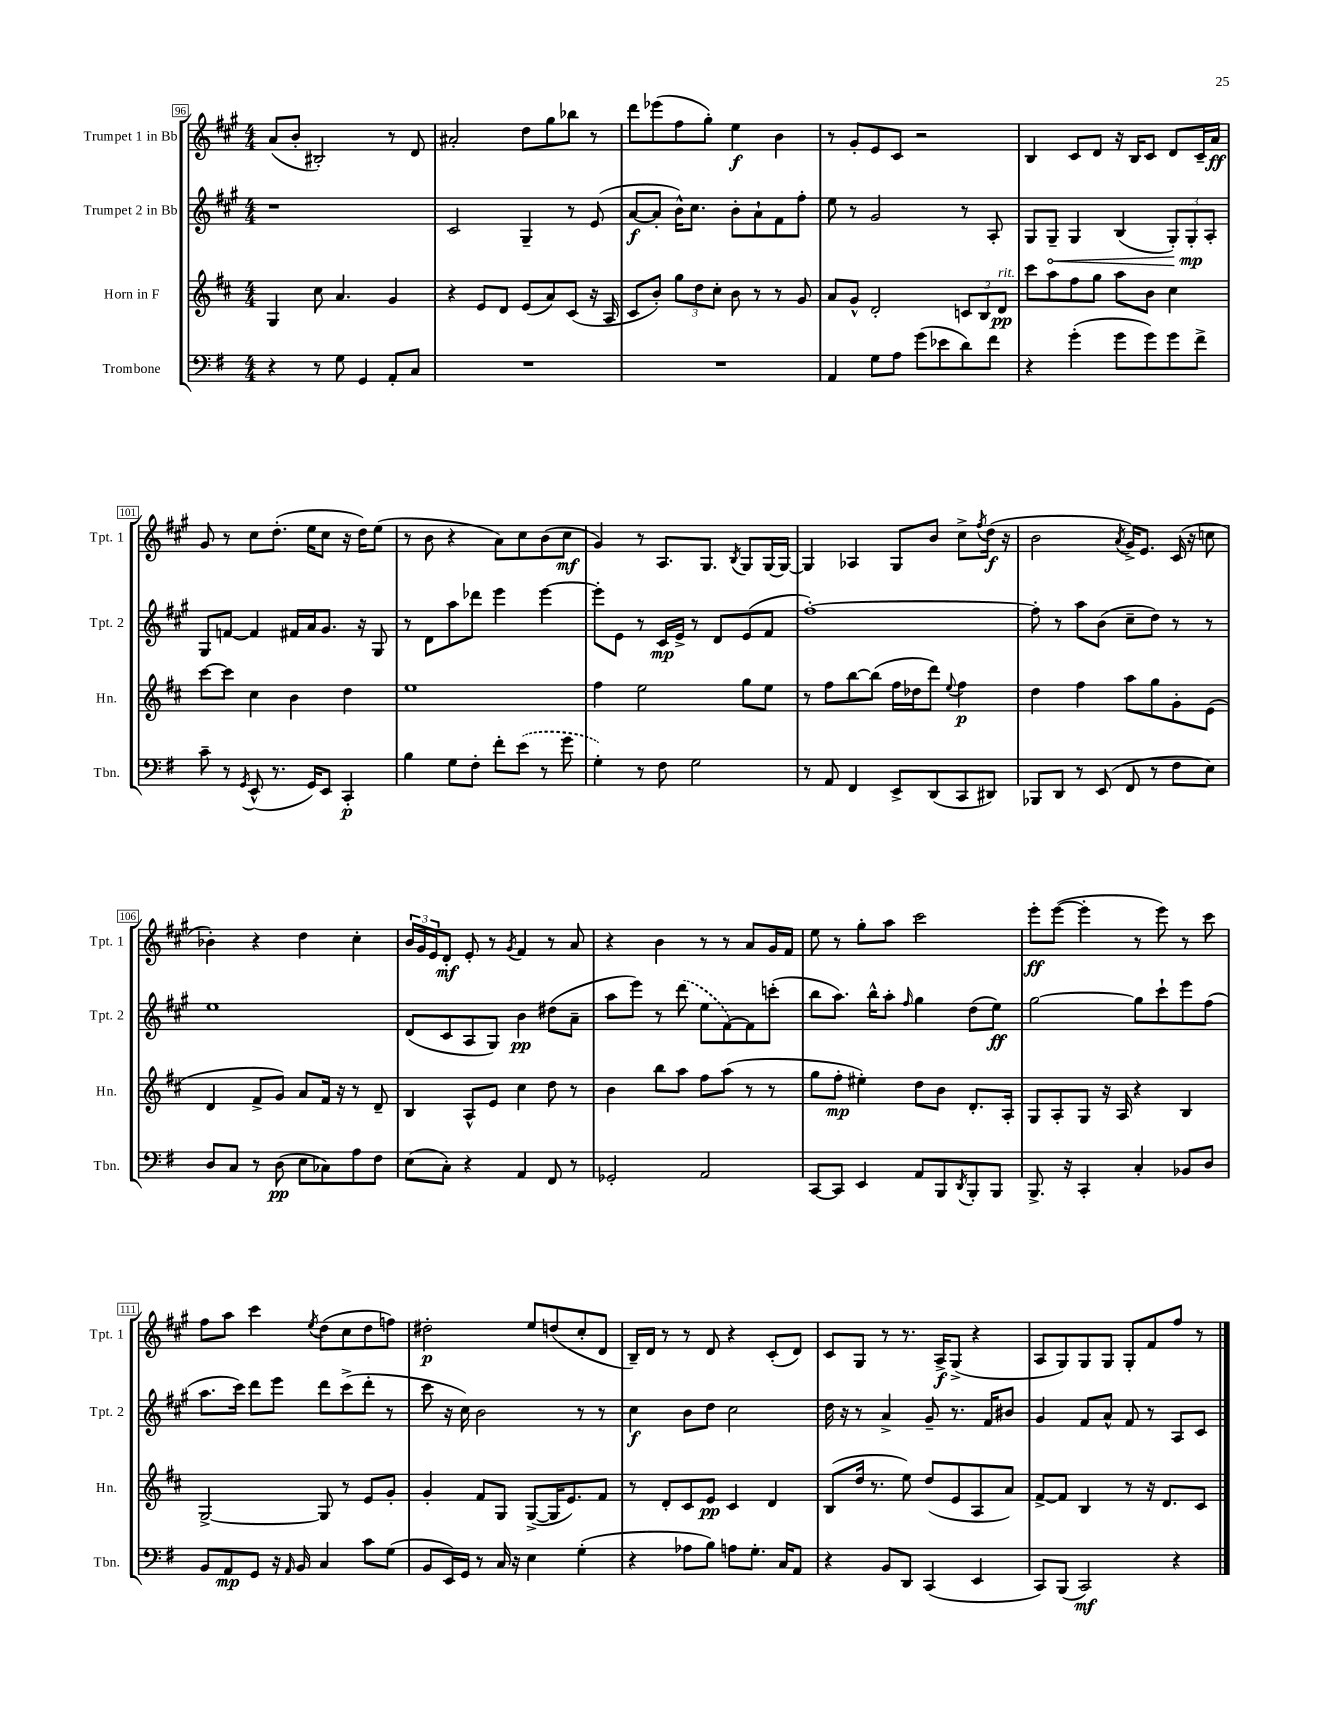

**kern	**kern	**kern	**kern
*staff4	*staff3	*staff2	*staff1
*clefF4	*clefG2	*clefG2	*clefG2
*k[f#]	*k[f#c#]	*k[f#c#g#]	*k[f#c#g#]
*M4/4	*M4/4	*M4/4	*M4/4
4r	4G	1r	(8a
.	.	.	8b'
8r	8cc#	.	2B#')
8G	4.a	.	.
4GG	.	.	.
8AA'	4g	.	8r
8C	.	.	8d
=	=	=	=
1r	4r	2c#	2a#'
.	8e	.	.
.	8d	.	.
.	(8e	4G#~	8dd
.	8a)	.	8gg#
.	(8c#	8r	8bb-
.	16r	(8e	8r
.	16A	.	.
=	=	=	=
1r	8c#	[8a	8ddd
.	8b')	8a']	(8eee-
.	12gg	16b^^)	8ff#
.	.	8.cc#	.
.	12dd	.	.
.	.	.	8gg#')
.	12cc#'	.	.
.	8b	8b'	4ee
.	8r	8a`	.
.	8r	8f#	4b
.	8g	8ff#'	.
=	=	=	=
4AA	8a	8ee	8r
.	8g^^	8r	8g#'
8G	2d'	2g#	8e
8A	.	.	8c#
(8g	.	.	2r
8e-	.	.	.
8d)	12c	8r	.
.	12B	.	.
8f#	.	8A'	.
.	12d	.	.
=	=	=	=
4r	8ccc#	8G#	4B
.	8aa	8G#~	.
(4g'	8ff#	4G#	8c#
.	8gg	.	8d
8g	8aa	(4B	16r
.	.	.	16B
8g)	8b	.	8c#
8g	4cc#	12G#')	8d
.	.	12G#'	.
8f#^	.	.	16c#~
.	.	12A'	.
.	.	.	16a
=	=	=	=
8c~	[8ccc#	8G#	8g#
8r	8ccc#]	[8f	8r
8qGG	.	.	.
(8EE^^	4cc#	4f]	8cc#
8.r	.	.	(8.dd'
.	4b	16f#	.
16GG)	.	16a	16ee
8EE	.	8.g#	8cc#
4CC'	4dd	.	16r
.	.	16r	16dd)
.	.	8G#	(8ee
=	=	=	=
4B	1ee	8r	8r
.	.	8d	8b
8G	.	8aa	4r
8F#'	.	8ddd-	.
8f#'	.	4eee	8a)
(8e	.	.	8cc#
8r	.	[4eee	(8b
8g	.	.	8cc#
=	=	=	=
4G')	4ff#	8eee']	4g#)
.	.	8e	.
8r	2ee	8r	8r
8F#	.	16c#	8.A
.	.	16e^	.
2G	.	8r	.
.	.	.	8.G#
.	.	8d	.
.	.	.	8qB
.	8gg	(8e	8G#
.	8ee	8f#	[16G#
.	.	.	16G#_
=	=	=	=
8r	8r	[1ff#')	4G#]
8AA	8ff#	.	.
4FF#	[8bb	.	4A-
.	(8bb]	.	.
8EE^	16ff#	.	8G#
.	16dd-	.	.
(8DD	8ddd)	.	8b
.	8qqee	.	.
8CC	4ff#	.	8cc#^
.	.	.	8qff#
8DD#)	.	.	(16dd
.	.	.	16r
=	=	=	=
8BBB-	4dd	8ff#']	2b
8DD	.	8r	.
8r	4ff#	8aa	.
(8EE	.	(8b	.
.	.	.	8qa
8FF#	8aa	8cc#~	16g#^)
.	.	.	8.e
8r	8gg	8dd)	.
8F#	8g'	8r	(16c#
.	.	.	16r
8E)	(8e	8r	8cc
=	=	=	=
8D	4d	1ee	4b-')
8C	.	.	.
8r	8f#^	.	4r
(8D	8g)	.	.
8E	8a	.	4dd
8C-)	16f#	.	.
.	16r	.	.
8A	8r	.	4cc#'
8F#	8d~	.	.
=	=	=	=
(8E	4B	(8d	24b
.	.	.	24g#
.	.	.	24e
8C')	.	8c#	8d'
4r	8A^^	8A	8e'
.	8e	8G#)	8r
.	.	.	8qg#
4AA	4cc#	4b	4f#
8FF#	8dd	(8dd#	8r
8r	8r	8a~	8a
=	=	=	=
2GG-'	4b	8aa	4r
.	.	8eee)	.
.	8bb	8r	4b
.	8aa	(8ddd	.
2AA	8ff#	8ee	8r
.	(8aa	[8f#)	8r
.	8r	8f#]	8a
.	8r	(8ccc'	16g#
.	.	.	16f#
=	=	=	=
[8CC	8gg	8bb	8ee
8CC]	8ff#'	8.aa)	8r
4EE	4ee#')	.	8gg#'
.	.	16bb^^	.
.	.	8aa'	8aa
.	.	16qqff#	.
8AA	8dd	4gg#	2ccc#
8BBB	8b	.	.
8qDD	.	.	.
8BBB'	8.d'	(8dd	.
8BBB	.	8ee)	.
.	16A'	.	.
=	=	=	=
8.BBB^	8G	[2gg#	8eee'
.	8A'	.	([8eee
16r	.	.	.
4CC'	8G	.	4eee']
.	16r	.	.
.	16A	.	.
4C'	4r	8gg#]	8r
.	.	8ccc#`	8eee)
8BB-	4B	8eee	8r
8D	.	(8ff#	8ccc#
=	=	=	=
8BB	[2G^	8.aa	8ff#
8AA	.	.	8aa
.	.	16ccc#)	.
8GG	.	8ddd	4ccc#
16r	.	8eee	.
16qqAA	.	.	.
16BB	.	.	.
.	.	.	8qee
4C	8G]	8ddd	(8dd
.	8r	(8ccc#^	8cc#
8c	8e	8ddd'	8dd
(8G	8g'	8r	8ff)
=	=	=	=
8BB	4g'	8ccc#	2dd#'
16EE)	.	16r	.
16GG	.	16cc#)	.
8r	8f#	2b	.
16C	8G	.	.
16r	.	.	.
4E	([8G^	.	8ee
.	16G]	.	(8dd
.	8.e)	.	.
(4G'	.	8r	8cc#'
.	8f#	8r	8d
=	=	=	=
4r	8r	4cc#	16B~)
.	.	.	16d
.	8d'	.	8r
8A-	8c#	8b	8r
8B)	8e	8dd	8d
8A	4c#	2cc#	4r
8.G'	.	.	.
.	4d	.	(8c#'
16C	.	.	.
8AA	.	.	8d)
=	=	=	=
4r	(8B	16dd	8c#
.	.	16r	.
.	16dd	8r	8G#
.	8.r	.	.
8BB	.	4a^	8r
8DD	8ee)	.	8.r
(4CC	(8dd	8g#~	.
.	.	.	16A^
.	8e	8.r	(8G#^
4EE	8A	.	4r
.	.	16f#	.
.	8a)	8b#	.
=	=	=	=
8CC)	[8f#^	4g#	8A
(8BBB	8f#]	.	8G#)
2CC)	4B	8f#	8G#
.	.	8a^^	8G#
.	8r	8f#	8G#'
.	16r	8r	8f#
.	8.d	.	.
4r	.	8A	8ff#
.	8c#	8c#	8r
==	==	==	==
*-	*-	*-	*-
